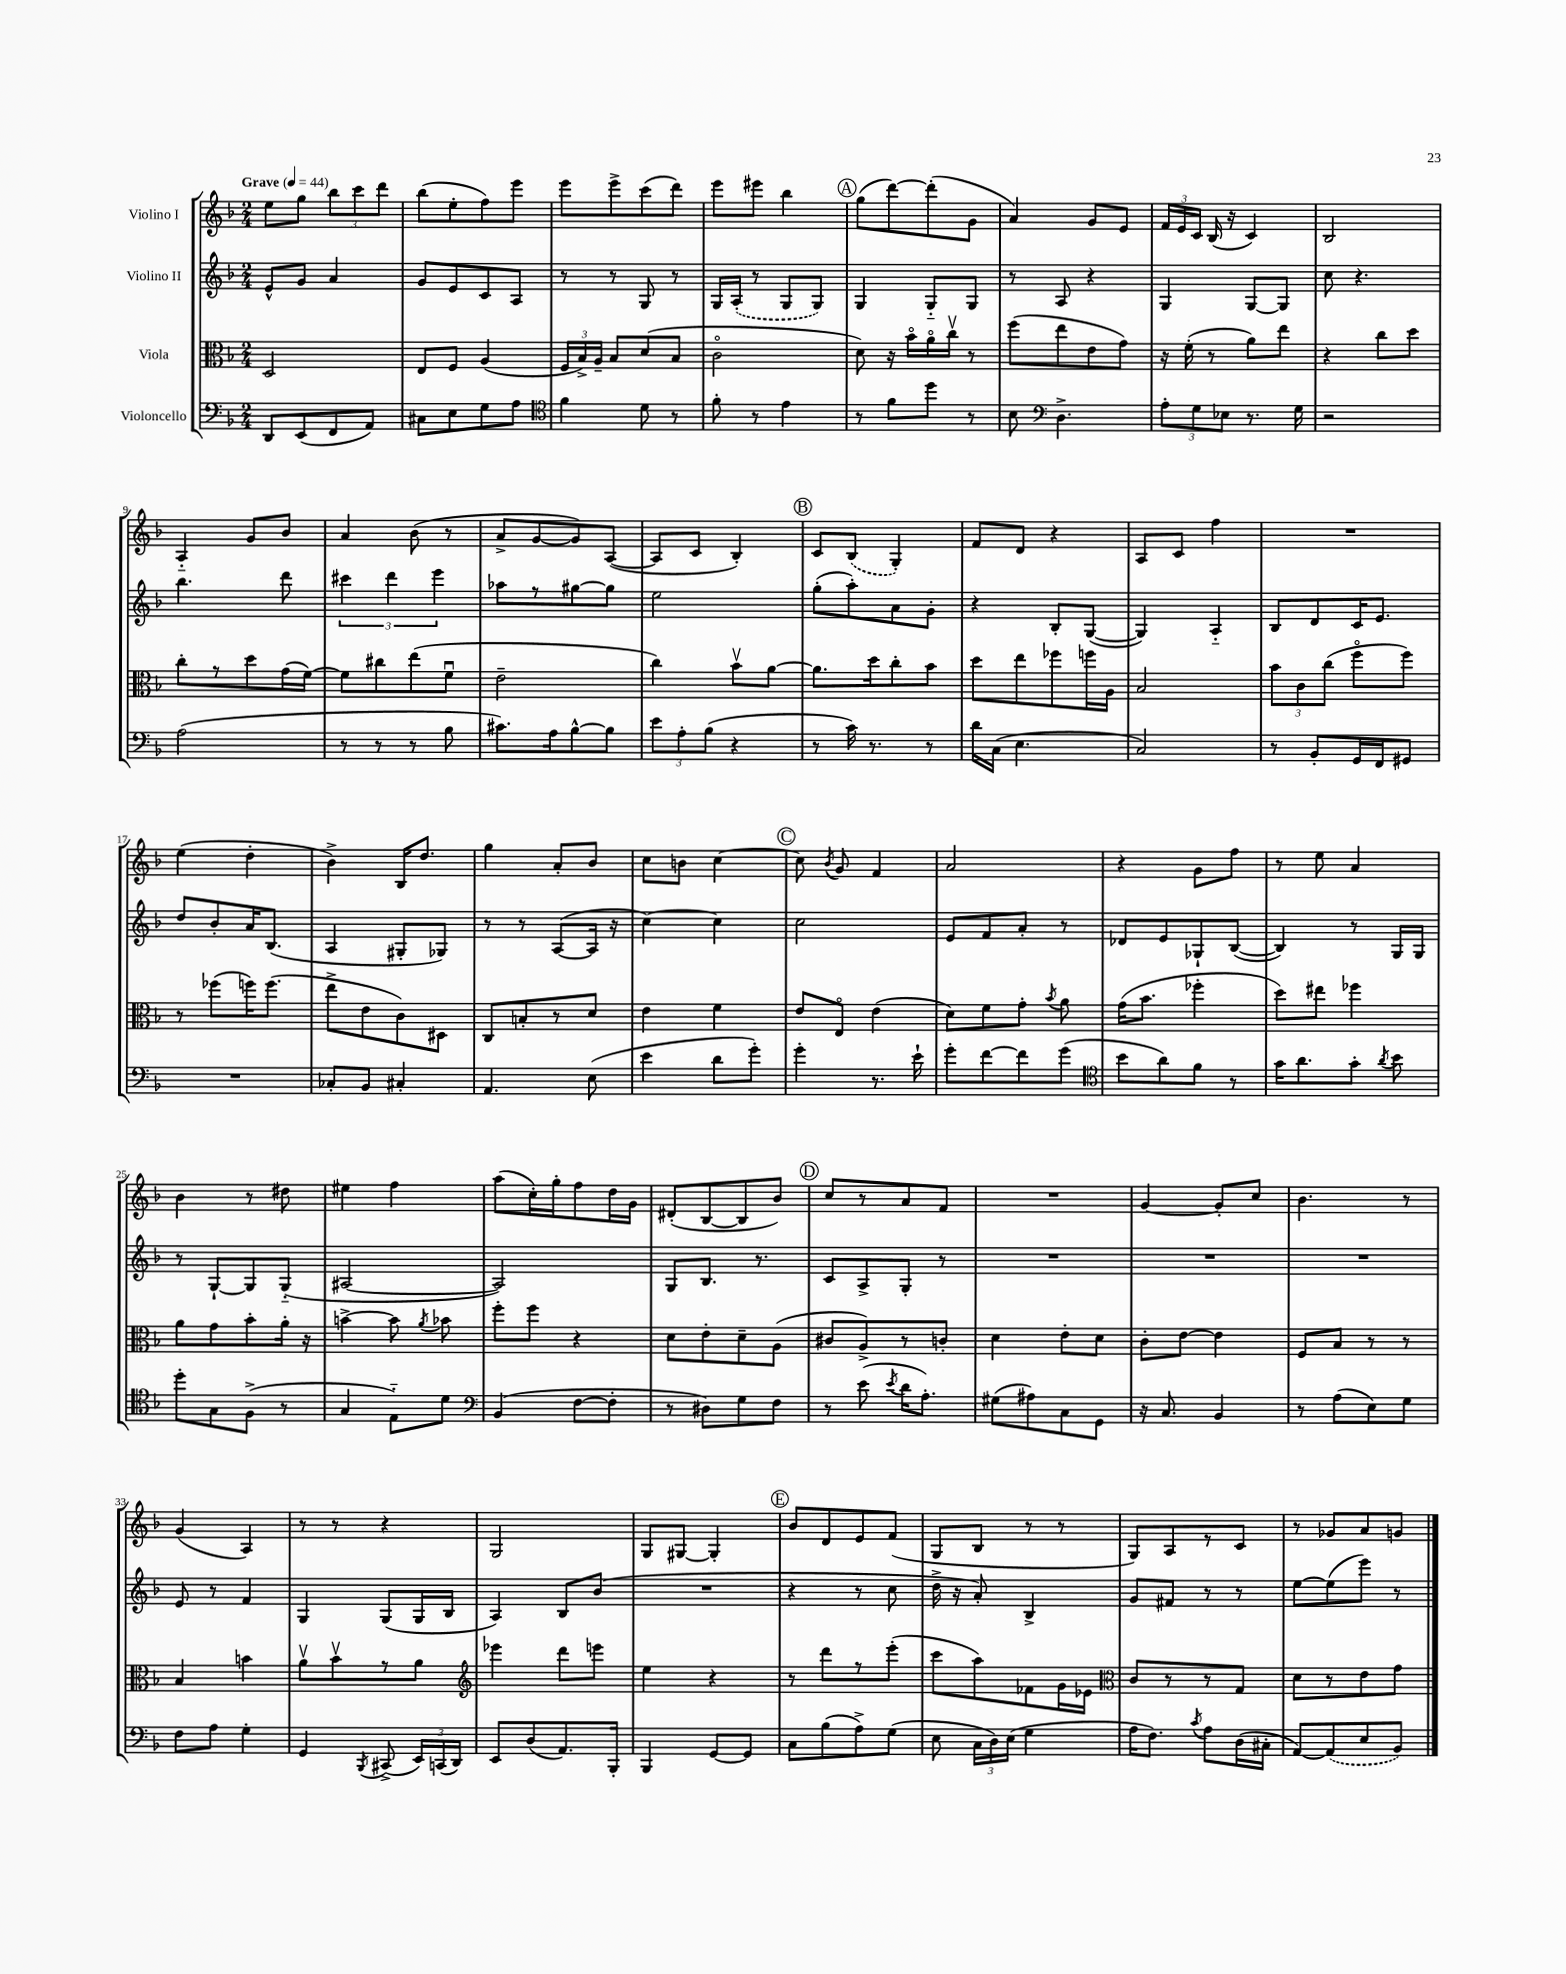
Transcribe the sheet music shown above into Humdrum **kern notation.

**kern	**kern	**kern	**kern
*staff4	*staff3	*staff2	*staff1
*clefF4	*clefC3	*clefG2	*clefG2
*k[b-]	*k[b-]	*k[b-]	*k[b-]
*M2/4	*M2/4	*M2/4	*M2/4
*MM44	*MM44	*MM44	*MM44
8DD	2D	8e^^	8ee
(8EE	.	8g	8gg
8FF	.	4a	12bb-
.	.	.	12ccc
8AA)	.	.	.
.	.	.	12ddd
=	=	=	=
8C#	8E	8g	(8bb-
8E	8F	8e	8ee'
8G	(4A	8c	8ff)
8A	.	8A	8eee
=	=	=	=
*clefC4	*	*	*
4f	24F	8r	8eee
.	24B-^)	.	.
.	24A~	.	.
.	8B-	8r	8eee^
8d	(8d	8G	(8ccc
8r	8B-	8r	8ddd)
=	=	=	=
8f'	2co	16G	8eee
.	.	(16A'	.
8r	.	8r	8eee#
4e	.	8G	4bb-
.	.	8G)	.
=	=	=	=
8r	8d)	4G	(8gg
8f	16r	.	[8ddd)
.	16b-o	.	.
8dd	16ao	8G'~	(8ddd']
.	16ccv	.	.
8r	8r	8G	8g
=	=	=	=
8B-	(8ff	8r	4a)
*clefF4	*	*	*
4.D^	8ee	8A	.
.	8e	4r	8g
.	8g)	.	8e
=	=	=	=
12A'	16r	4G	24f
.	.	.	24e
.	(16f'	.	.
12G	.	.	24c
.	8r	.	(16B-
12E-	.	.	.
.	.	.	16r
8.r	8a)	[8G	4c)
.	8ee	8G]	.
16G	.	.	.
=	=	=	=
2r	4r	8cc	2B-
.	.	4.r	.
.	8cc	.	.
.	8dd	.	.
=	=	=	=
(2A	8cc'	4.bb-	4A'~
.	8r	.	.
.	8dd	.	8g
.	(16g	8ddd	8b-
.	[16f)	.	.
=	=	=	=
8r	8f]	6ccc#	4a
8r	8cc#	.	.
.	.	6ddd	.
8r	(8ee	.	(8b-
.	.	6eee	.
8B-	8fu	.	8r
=	=	=	=
8.c#)	2e~	8aa-	8a^
.	.	8r	[8g
16A	.	.	.
[8B-^^	.	[8gg#	8g])
8B-]	.	8gg#]	([8A
=	=	=	=
12e	4cc)	2ee	8A]
12A'	.	.	.
.	.	.	8c
(12B-	.	.	.
4r	8b-v	.	4B-')
.	[8a	.	.
=	=	=	=
8r	8.a]	(8gg'	8c
16c)	.	8aa')	(8B-
8.r	16dd	.	.
.	8cc'	8a	4G')
8r	8b-	8g'	.
=	=	=	=
16d	8dd	4r	8f
(16C	.	.	.
4.E	8ee	.	8d
.	8ff-	8B-'	4r
.	16ff	([8G	.
.	16A	.	.
=	=	=	=
2C)	2B-	4G])	8A
.	.	.	8c
.	.	4A'~	4ff
=	=	=	=
8r	12b-	8B-	2r
.	12c	.	.
8BB-'	.	8d	.
.	(12cc	.	.
16GG	8ffo	16c	.
16FF	.	8.e	.
8GG#	8ff)	.	.
=	=	=	=
2r	8r	8dd	(4ee
.	(8ff-	8b-'	.
.	16ff)	16a	4dd'
.	(8.ff	(8.B-	.
=	=	=	=
8C-'	8ee^	4A	4b-^)
8BB-	8e	.	.
4C#'	8c)	8G#'	16B-
.	.	.	8.dd
.	8D#	8G-)	.
=	=	=	=
4.AA	8C	8r	4gg
.	8B'	8r	.
.	8r	([8A	8a'
(8E	8d	16A]	8b-
.	.	16r	.
=	=	=	=
4e	4e	[4cc)	8cc
.	.	.	8b
8d	4f	4cc]	[4cc
8g')	.	.	.
=	=	=	=
4g'	8e	2cc	8cc]
.	.	.	8qb-
.	8Eo	.	8g
8.r	(4e	.	4f
16e`	.	.	.
=	=	=	=
8g'	8d)	8e	2a
[8f	8f	8f	.
8f]	8g'	8a'	.
.	8qb-	.	.
(8g	8a	8r	.
=	=	=	=
*clefC4	*	*	*
8b-	(16g	8d-	4r
.	8.b-	.	.
8a)	.	8e	.
8f	4ff-'	8G-`	8g
8r	.	([8B-	8ff
=	=	=	=
16g	8dd)	4B-])	8r
8.a	.	.	.
.	8ee#	.	8ee
8g'	4ff-	8r	4a
8qa	.	.	.
8b-	.	16G	.
.	.	16G	.
=	=	=	=
8dd'	8a	8r	4b-
8G	8g	[8G`	.
(8F^	8b-'	8G]	8r
8r	16a'	(8G'~	8dd#
.	16r	.	.
=	=	=	=
4G	[4b^	[2A#	4ee#
8E'~)	8b]	.	4ff
.	8qa	.	.
8d	8b-	.	.
=	=	=	=
*clefF4	*	*	*
(4BB-	8ff'	2A#])	(8aa
.	8ff	.	16cc')
.	.	.	16gg'
[8F	4r	.	8ff
8F']	.	.	16dd
.	.	.	16g
=	=	=	=
8r	8d	8G	(8d#'
8D#)	8e'	8.B-	[8B-
8G	8d~	.	8B-]
.	.	8.r	.
8F	(8A	.	8b-)
=	=	=	=
8r	8c#	8c	8cc
(8e	8A^)	8A^	8r
8qe	.	.	.
16d	8r	8G'	8a
8.A')	.	.	.
.	8c'	8r	8f
=	=	=	=
(8G#	4d	2r	2r
8A#)	.	.	.
8C	8e'	.	.
8GG	8d	.	.
=	=	=	=
16r	8c'	2r	[4g
8.C	.	.	.
.	[8e	.	.
4BB-	4e]	.	8g']
.	.	.	8cc
=	=	=	=
8r	8F	2r	4.b-
(8A	8B-	.	.
8E)	8r	.	.
8G	8r	.	8r
=	=	=	=
8F	4B-	8e	(4g
8A	.	8r	.
4G'	4b	4f	4A)
=	=	=	=
4GG	8av	4G	8r
.	8b-v	.	8r
8qBBB-	.	.	.
(8CC#^	8r	(8G	4r
24EE)	8a	16G	.
(24CC	.	.	.
.	.	16B-	.
24DD)	.	.	.
=	=	=	=
*	*clefG2	*	*
8EE	4eee-	4A)	2G
(8D	.	.	.
8.AA)	8ddd	8B-	.
.	8eee	(8b-	.
16BBB-'	.	.	.
=	=	=	=
4BBB-	4ee	2r	8G
.	.	.	[8G#
[8GG	4r	.	4G#']
8GG]	.	.	.
=	=	=	=
8C	8r	4r	8b-
(8B-	8ddd	.	8d
8A^)	8r	8r	8e
(8G	(8eee'	8cc	(8f
=	=	=	=
8E	8ccc	16dd^	8G
.	.	16r	.
24C	8aa)	8a')	8B-
24D)	.	.	.
(24E	.	.	.
4G	8f-	4B-^	8r
.	16g	.	8r
.	16e-	.	.
=	=	=	=
*	*clefC3	*	*
16A	8c	8g	8G)
8.F)	.	.	.
.	8r	8f#	8A
8qc	.	.	.
8A	8r	8r	8r
(16D	8G	8r	8c
16C#'	.	.	.
=	=	=	=
[8AA)	8d	[8ee	8r
(8AA]	8r	(8ee]	8g-
8E	8e	8eee)	8a
8BB-)	8g	8r	8g
==	==	==	==
*-	*-	*-	*-
